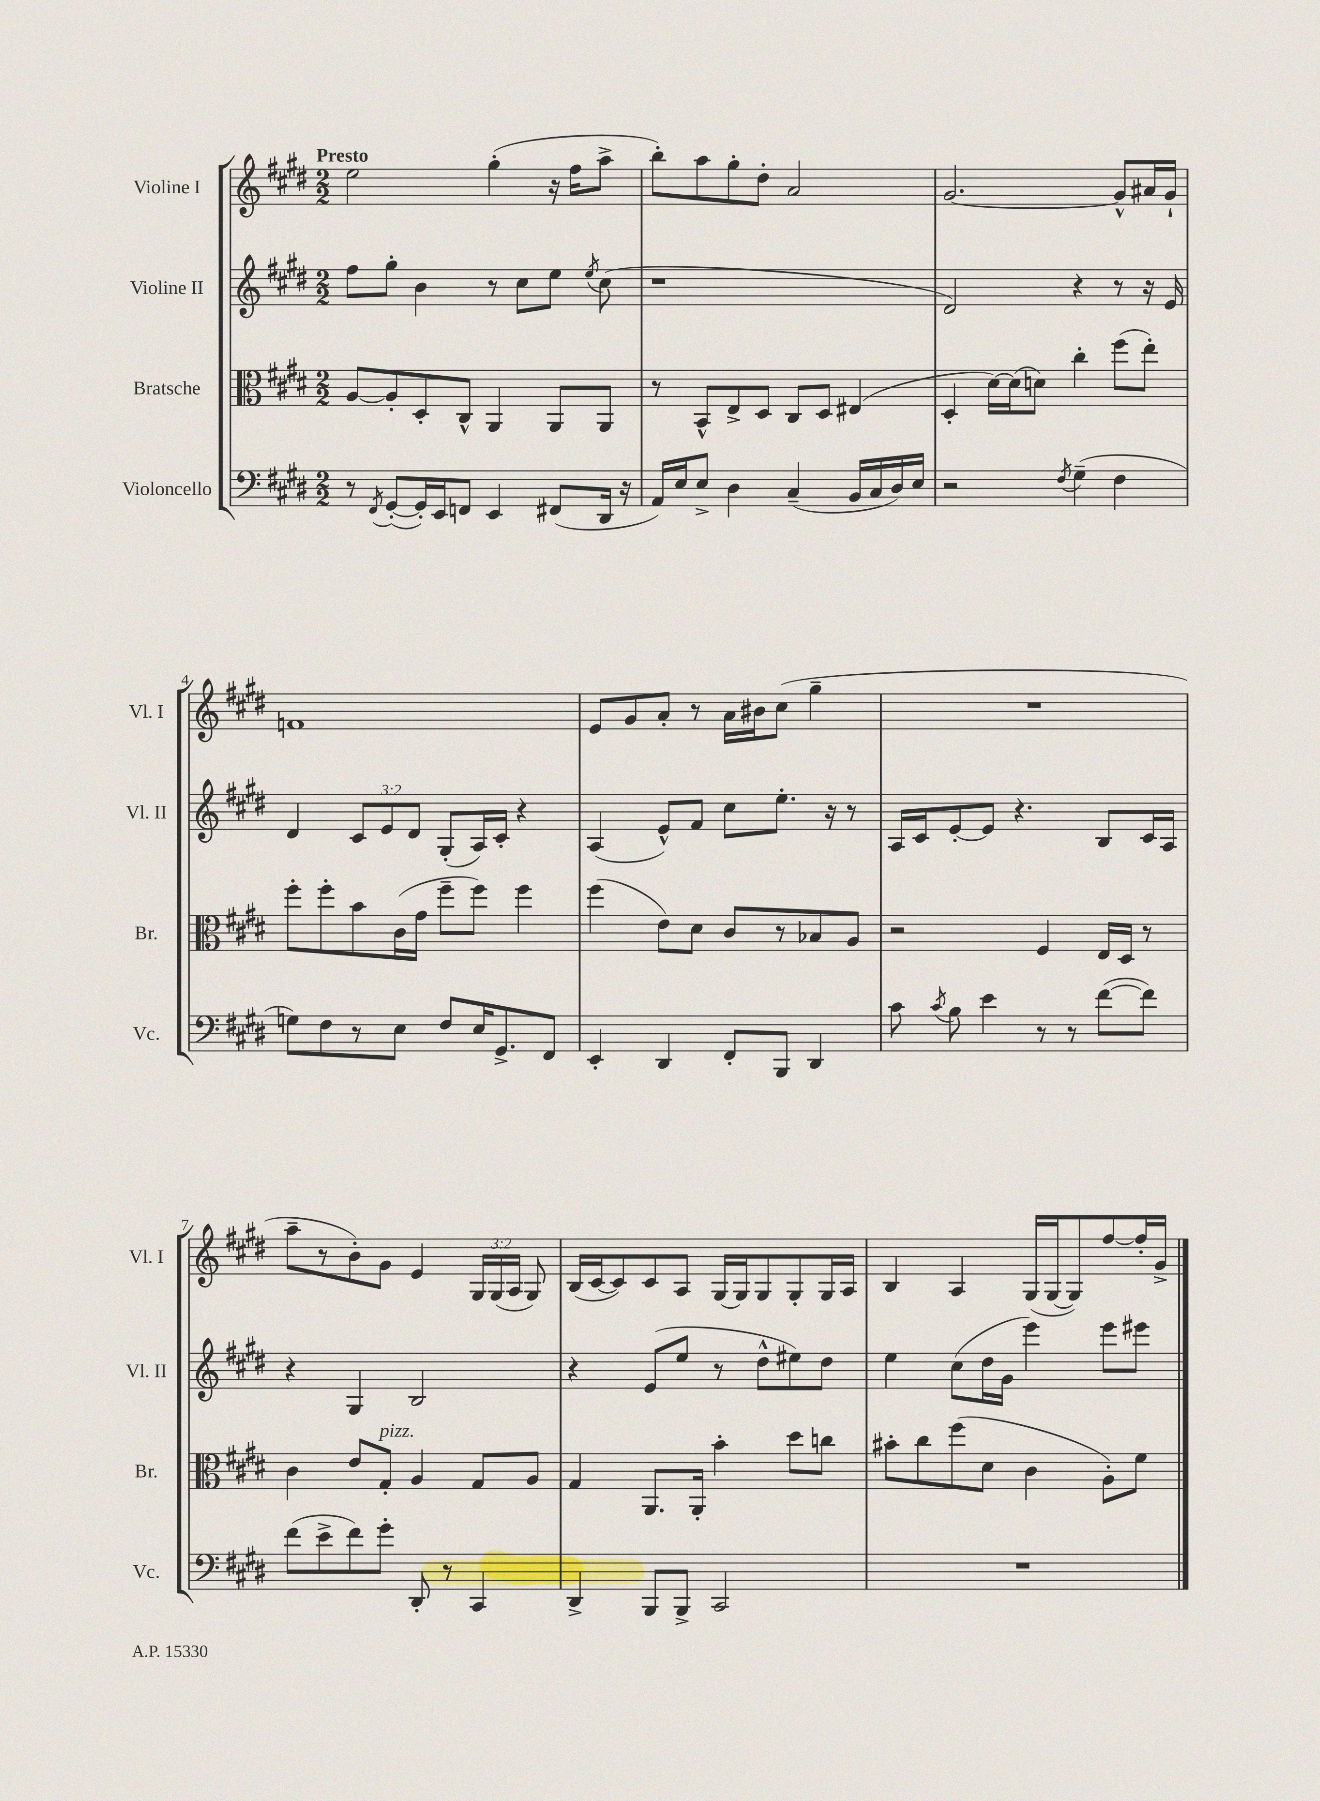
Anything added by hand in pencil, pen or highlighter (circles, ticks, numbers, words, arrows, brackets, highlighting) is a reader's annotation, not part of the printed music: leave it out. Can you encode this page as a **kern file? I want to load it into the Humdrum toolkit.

**kern	**kern	**kern	**kern
*staff4	*staff3	*staff2	*staff1
*clefF4	*clefC3	*clefG2	*clefG2
*k[f#c#g#d#]	*k[f#c#g#d#]	*k[f#c#g#d#]	*k[f#c#g#d#]
*M2/2	*M2/2	*M2/2	*M2/2
8r	[8A/L	8ff#\L	2ee\
8qFF#/	.	.	.
([8GG#'/L	8A'/]	8gg#'\J	.
16GG#'/]L)	8D#'/	4b\	.
16EE/J	.	.	.
8FF/J	8C#^^/J	.	.
4EE/	4AA/	8r	(4gg#'\
.	.	8cc#\L	.
(8FF#/L	8AA/L	8ee\J	16r
.	.	.	16ff#\LK
.	.	8qee/	.
16DD#/Jk	8AA/J	(8cc#\	8aa^\J
16r	.	.	.
=	=	=	=
16AA/LL)	8r	1r	8bb'\L)
16E/J	.	.	.
8E^/J	8BB^^/L	.	8aa\
4D#\	8E^/	.	8gg#'\
.	8D#/J	.	8dd#'\J
(4C#~/	8C#/L	.	2a/
.	8D#/J	.	.
16BB/LL	(4E#/	.	.
16C#/	.	.	.
16D#/)	.	.	.
16E/JJ	.	.	.
=	=	=	=
2r	4D#'/	2d#/)	[2.g#/
.	[16d#\LL)	.	.
.	(16d#\]J	.	.
.	8d\J)	.	.
8qF#/	.	.	.
(4G#~\	4cc#'\	4r	.
4F#\	(8ff#\L	8r	8g#^^/]L
.	8ee'\J)	16r	16a#/L
.	.	16e/	16g#`/JJ
=	=	=	=
8G\L)	8ff#'\L	4d#/	1f
8F#\	8ff#'\	.	.
8r	8b\	12c#/L	.
.	.	12e/	.
8E\J	(16c#\L	.	.
.	.	12d#/J	.
.	16g#\JJ	.	.
8F#/L	8ff#~\L	(8G#'/L	.
16E/K	8ff#\J)	16A/L)	.
8.GG#^/	.	16c#'/JJ	.
.	4ff#\	4r	.
8FF#/J	.	.	.
=	=	=	=
4EE'/	(4ff#\	(4A/	8e/L
.	.	.	8g#/
4DD#/	8e\L)	8e^^/L)	8a'/J
.	8d#\J	8f#/J	8r
8FF#'/L	8c#/L	8cc#\L	16a\LL
.	.	.	16b#\J
8BBB/J	8r	8.ee'\J	(8cc#\J
4DD#/	8B-/	.	4gg#~\
.	.	16r	.
.	8A/J	8r	.
=	=	=	=
8c#\	2r	16A/LL	1r
.	.	16c#/J	.
8qc#/	.	.	.
8B\	.	[8e'/	.
4e\	.	8e/]J	.
.	.	4.r	.
8r	4F#/	.	.
8r	.	.	.
([8f#\L	16E/LL	8B/L	.
.	16D#/JJ	.	.
8f#\]J)	8r	16c#/L	.
.	.	16A/JJ	.
=	=	=	=
(8f#\L	4c#\	4r	8aa~\L
8e^\	.	.	8r
8f#\)	8e/L	4G#/	8b'\)
8g#'\J	8G#'/J	.	8g#\J
8DD#'/	4A/	2B/	4e/
8r	.	.	.
4CC#/	8G#/L	.	24G#/LL
.	.	.	(24G#/
.	.	.	24A/JJ
.	8A/J	.	8G#/)
=	=	=	=
4DD#^/	4G#/	4r	(16B/LL
.	.	.	[16c#/J
.	.	.	8c#/])
8BBB/L	8.AA/L	(8e/L	8c#/
8BBB^/J	.	8ee/J	8A/J
.	16AA'/Jk	.	.
2CC#/	4b'\	8r	[16G#/LL
.	.	.	16G#/]J
.	.	8dd#^^\L	8G#/
.	8dd#\L	8ee#\)	8G#'/
.	8cc\J	8dd#\J	16G#/L
.	.	.	16A/JJ
=	=	=	=
1r	8b#'\L	4ee\	4B/
.	8cc#\	.	.
.	(8ff#\	(8cc#\L	4A/
.	8d#\J	16dd#\L	.
.	.	16g#\JJ	.
.	4c#\	4eee\)	(16G#/LL
.	.	.	[16G#/J
.	.	.	8G#/])
.	8A'\L)	8eee\L	[8ff#/
.	8f#\J	8eee#\J	16ff#'/]L
.	.	.	16g#^/JJ
==	==	==	==
*-	*-	*-	*-
